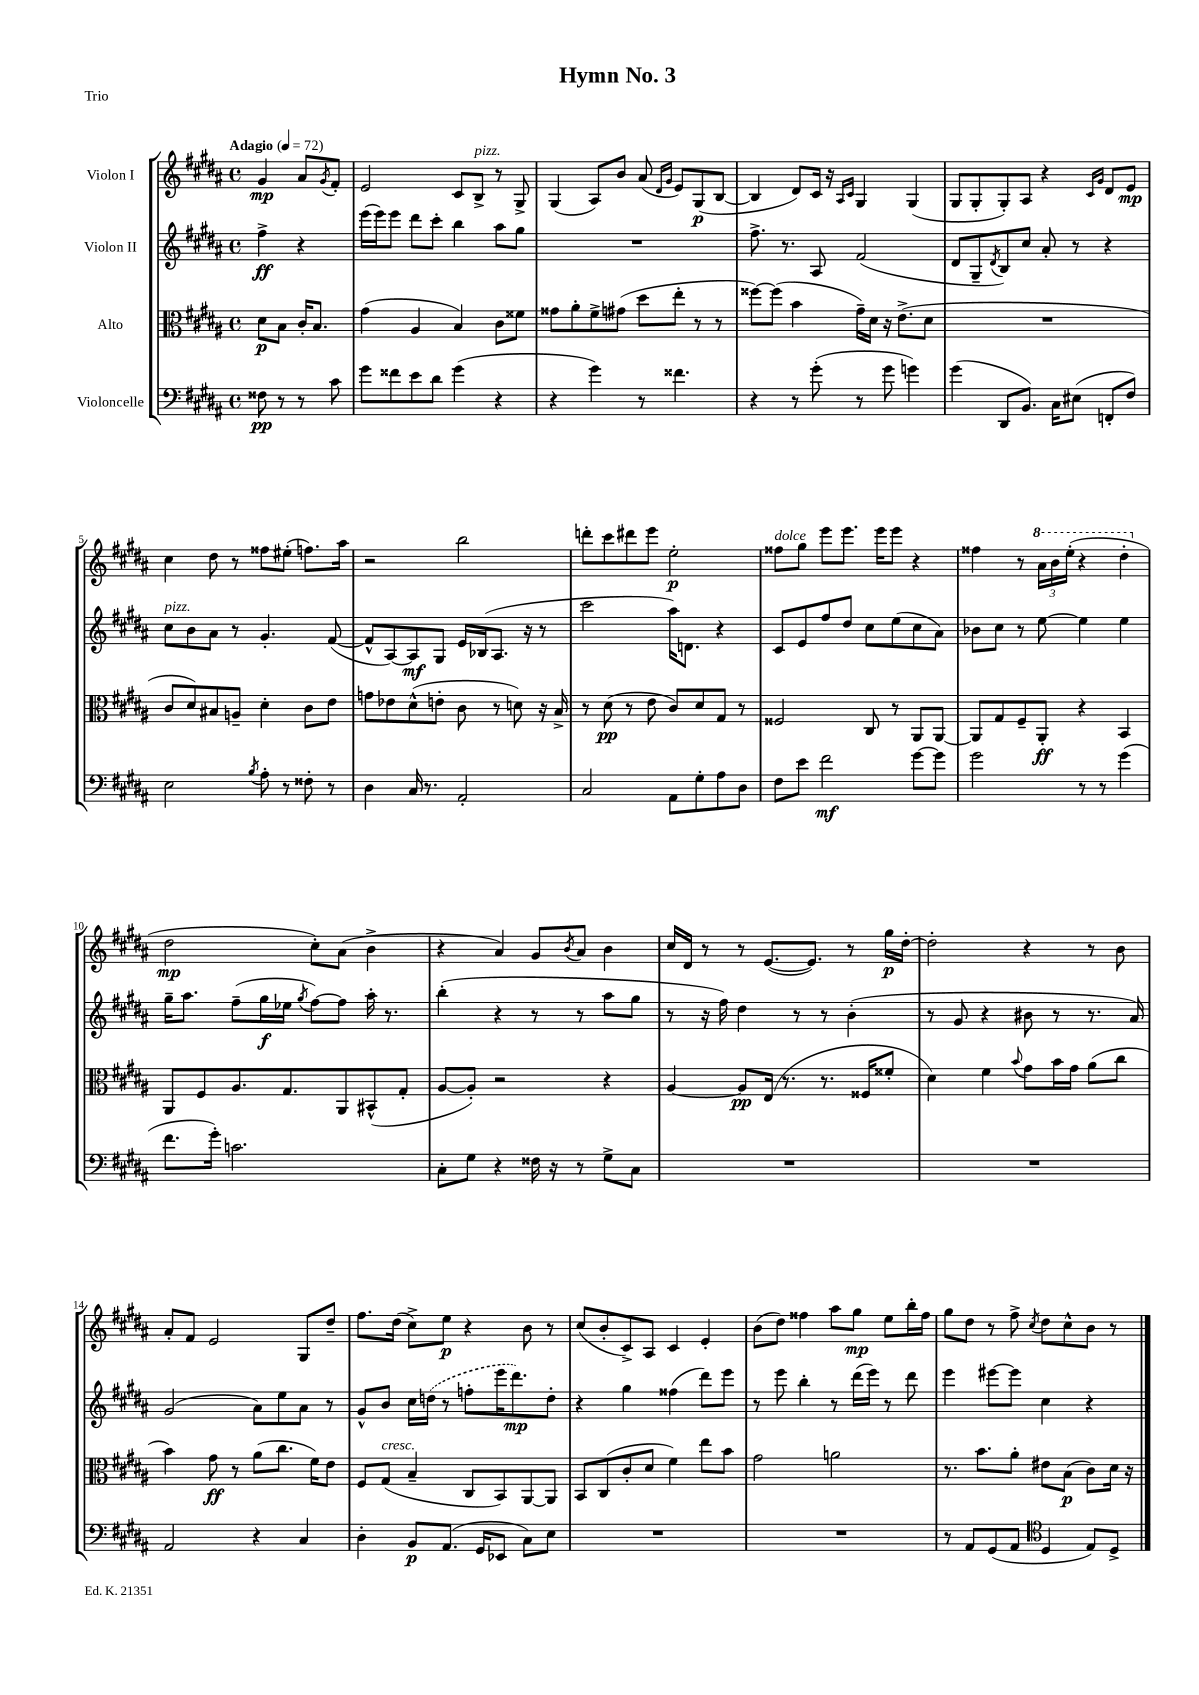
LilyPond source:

\header { title = "Hymn No. 3" piece = "Trio" }
<<
\new StaffGroup <<
\new Staff = "s0" \with { instrumentName = "Violon I" } {
    \clef treble \key b \major \defaultTimeSignature \time 4/4 \partial 2 \tempo "Adagio" 4 = 72
    gis'4\mp ais'8 \acciaccatura { gis'8 } fis'8-. |
    e'2 cis'8 b8->^\markup { \italic "pizz." } r8 gis8-> |
    gis4( ais8) b'8 ais'8( \grace { dis'16 gis'16 } e'8) gis8\p( b8~ |
    b4 dis'8) cis'16 r16 \grace { ais16 cis'16 } gis4 gis4( |
    gis8 gis8-. gis8-.) ais8 r4 \grace { cis'16 gis'16 } dis'8 e'8\mp |
    cis''4 dis''8 r8 fisis''8 eis''8-.( f''8.) ais''16 |
    r2 b''2 |
    d'''8-. cis'''8 dis'''8 e'''8 e''2-.\p |
    fisis''8^\markup { \italic "dolce" } gis''8 e'''8 e'''8. e'''16 e'''8 r4 |
    fisis''4 r8 \tuplet 3/2 { \ottava #1 ais''16 b''16 e'''16-.( } r4 dis'''4-. \ottava #0 |
    dis''2\mp cis''8-.) ais'8( b'4-> |
    r4 ais'4) gis'8 \acciaccatura { b'8 } ais'8 b'4 |
    cis''16 dis'16 r8 r8 e'8.~( e'8.) r8 gis''16\p dis''16~-. |
    dis''2-. r4 r8 b'8 |
    ais'8-. fis'8 e'2 gis8 dis''8-- |
    fis''8. dis''16( cis''8->) e''8\p r4 b'8 r8 |
    cis''8( b'8-. cis'8->) ais8 cis'4 e'4-. |
    b'8( dis''8) fisis''4 ais''8 gis''8\mp e''8 b''16-. fisis''16 |
    gis''8 dis''8 r8 fis''8-> \acciaccatura { cis''8 } dis''8 cis''8-^ b'8 r8 \bar "|." |
}
\new Staff = "s1" \with { instrumentName = "Violon II" } {
    \clef treble \key b \major \defaultTimeSignature \time 4/4 \partial 2
    fis''4->\ff r4 |
    e'''16( e'''16) e'''8 dis'''8 cis'''8-. b''4 ais''8 gis''8 |
    R1 |
    fis''8.-> r8. ais8 fis'2( |
    dis'8 gis8-- \acciaccatura { dis'8 } b8) cis''8 ais'8-. r8 r4 |
    cis''8^\markup { \italic "pizz." } b'8 ais'8 r8 gis'4.-. fis'8~( |
    fis'8-^ ais8~) ais8\mf gis8 e'16 bes16( ais8. r16 r8 |
    cis'''2 ais''16) d'8. r4 |
    cis'8 e'8 fis''8 dis''8 cis''8 e''8( cis''8 ais'8) |
    bes'8 cis''8 r8 e''8~ e''4 e''4 |
    gis''16-- ais''8. fis''8--( gis''16\f ees''16 \acciaccatura { gis''8 } fis''8~) fis''8 ais''16-. r8. |
    b''4-.( r4 r8 r8 ais''8 gis''8 |
    r8 r16 fis''16) dis''4 r8 r8 b'4-.( |
    r8 gis'8 r4 bis'8 r8 r8. ais'16) |
    gis'2( ais'8) e''8 ais'8 r8 |
    gis'8-^ b'8 cis''16 \once \slurDashed d''16( r8 f''8-. e'''16 dis'''8.\mp) d''8-. |
    r4 gis''4 fisis''4( dis'''8) e'''8 |
    r8 e'''8 b''4-. r8 dis'''16( e'''16) r8 dis'''8 |
    e'''4 eis'''8~ eis'''8 cis''4 r4 \bar "|." |
}
\new Staff = "s2" \with { instrumentName = "Alto" } {
    \clef alto \key b \major \defaultTimeSignature \time 4/4 \partial 2
    dis'8\p b8 cis'16-. b8. |
    gis'4( ais4 b4) cis'8 fisis'8 |
    gisis'8 ais'8-. fis'8-> gis'8( dis''8 e''8-. r8 r8 |
    fisis''8~) fisis''8( b'4 gis'16--) dis'16 r16 e'8.->( dis'8 |
    R1 |
    cis'8 dis'8) bis8 a8-- dis'4-. cis'8 e'8 |
    g'8 ees'8 dis'8-^( e'8-. cis'8 r8 d'8) r16 b16-> |
    r8 dis'8\pp( r8 e'8 cis'8) dis'8 gis8 r8 |
    fisis2 cis8 r8 ais,8 ais,8~ |
    ais,8 gis8 fis8-- ais,8-.\ff r4 b,4 |
    ais,8 fis8 ais8. gis8. ais,8 bis,8-^( gis8-. |
    ais8~ ais8-.) r2 r4 |
    ais4~ ais8\pp e16( r8. r8. fisis16 fisis'8-. |
    dis'4) fis'4 \appoggiatura { b'8 } gis'8 b'16 gis'16 ais'8( cis''8 |
    b'4) gis'8\ff r8 ais'8( cis''8. fis'16) e'8 |
    fis8 gis8^\markup { \italic "cresc." }( b4-- cis8 b,8) ais,8~ ais,8 |
    b,8 cis8( cis'8-. dis'8 fis'4) e''8 b'8 |
    gis'2 a'2 |
    r8. b'8. ais'8-. eis'8 b8\p( cis'8) dis'16 r16 \bar "|." |
}
\new Staff = "s3" \with { instrumentName = "Violoncelle" } {
    \clef bass \key b \major \defaultTimeSignature \time 4/4 \partial 2
    fisis8\pp r8 r8 cis'8 |
    gis'8 fisis'8 e'8 dis'8 gis'4( r4 |
    r4 gis'4) r8 fisis'4. |
    r4 r8 gis'8-.( r8 gis'8 g'4) |
    gis'4( dis,8 b,8.) cis16 eis8( f,8-. fis8) |
    e2 \acciaccatura { b8 } ais8-. r8 fisis8-. r8 |
    dis4 cis16 r8. ais,2-. |
    cis2 ais,8 gis8-. ais8 dis8 |
    fis8 e'8 fis'2\mf gis'8~ gis'8 |
    gis'2 r8 r8 gis'4( |
    fis'8. gis'16-.) c'2. |
    cis8-. gis8 r4 fisis16 r16 r8 gis8-> cis8 |
    R1 |
    R1 |
    ais,2 r4 cis4 |
    dis4-. b,8\p ais,8.( gis,16 ees,8 cis8) e8 |
    R1 |
    R1 |
    r8 ais,8 gis,8( ais,8 \clef tenor dis4 e8) dis8-> \bar "|." |
}
>>
>>
